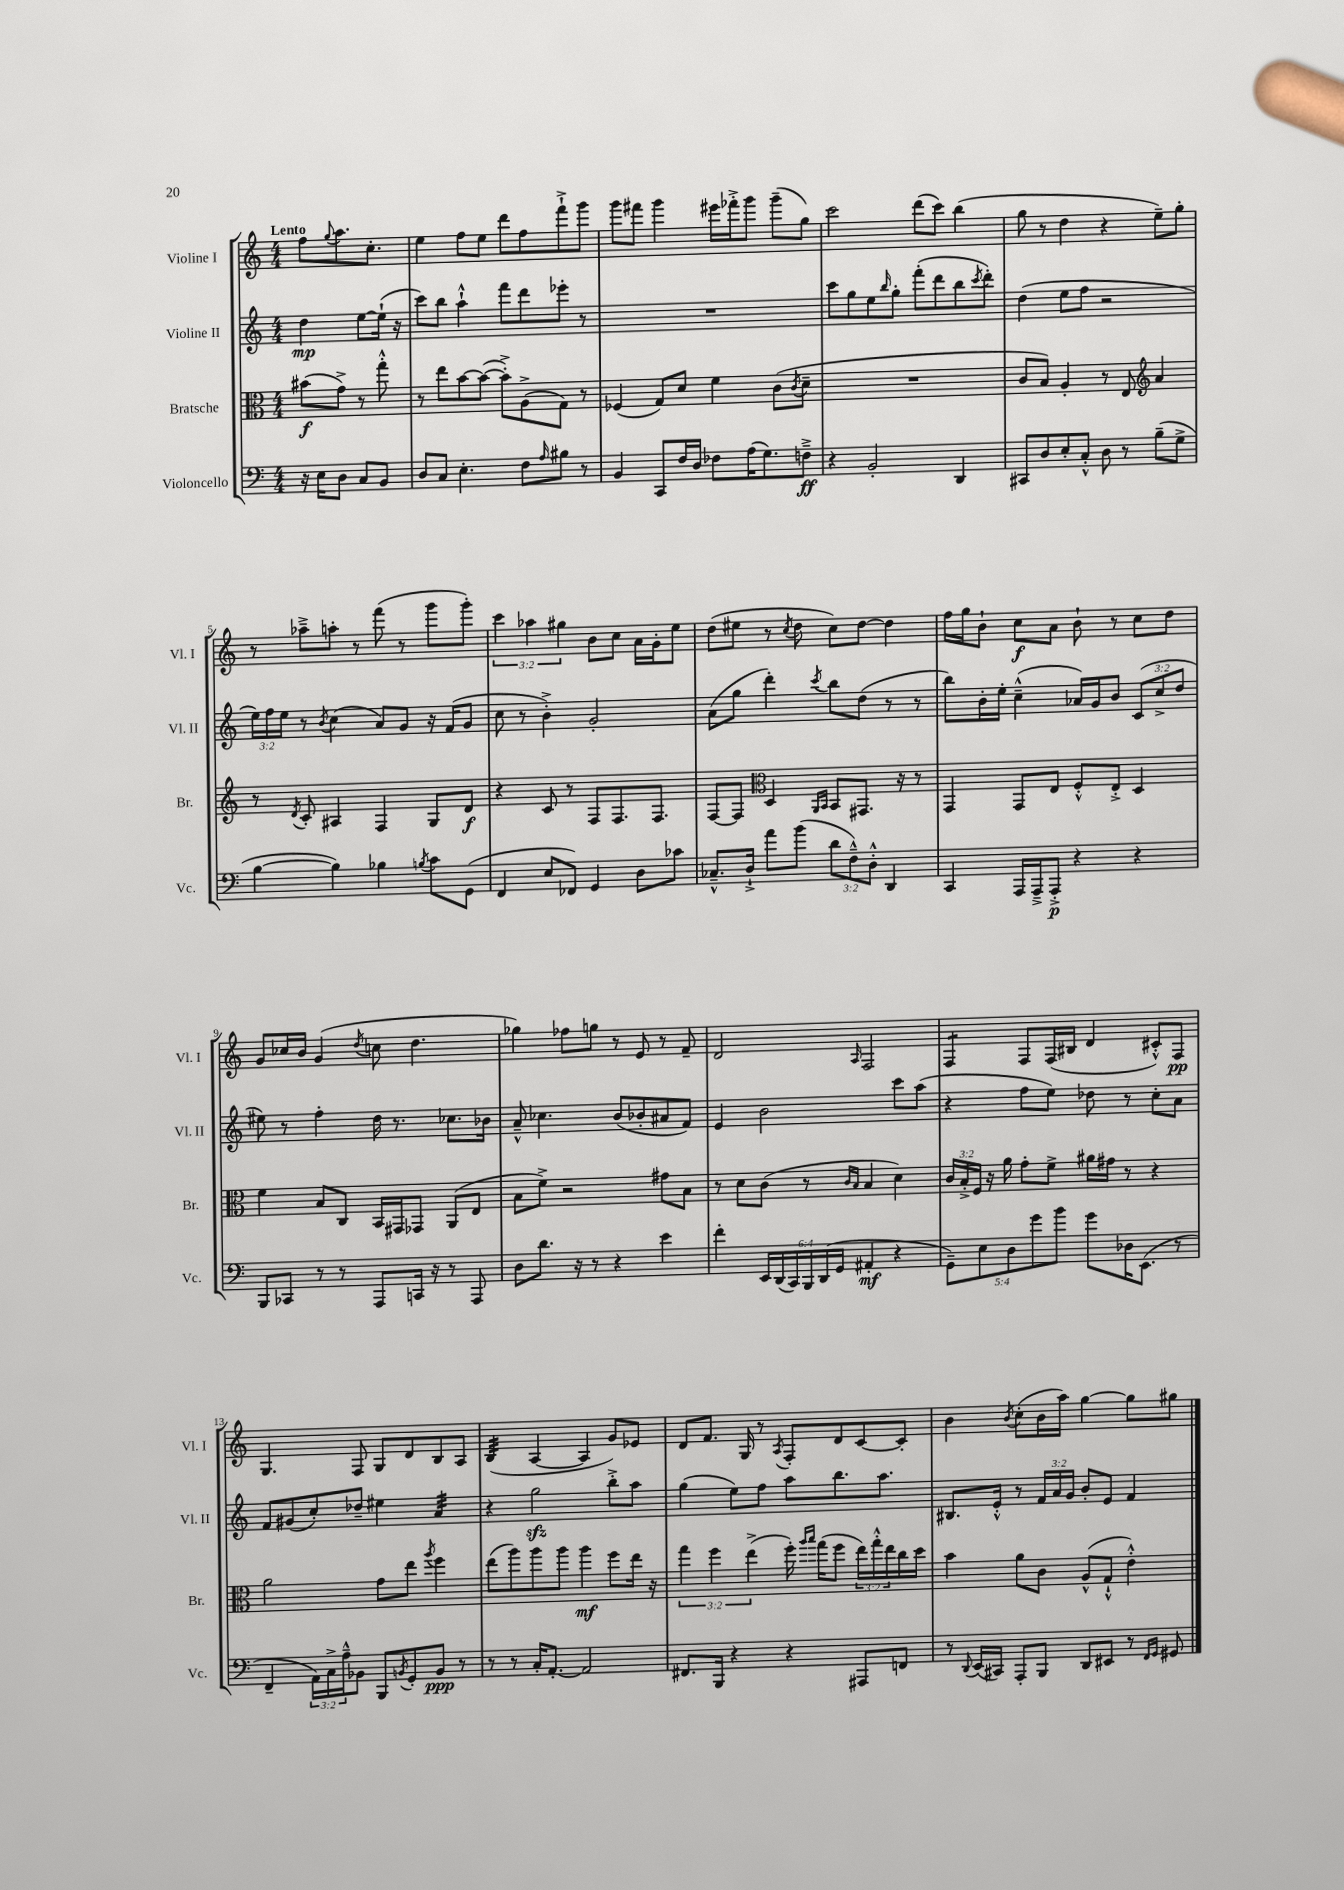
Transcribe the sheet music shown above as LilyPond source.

<<
\new StaffGroup <<
\new Staff = "s0" \with { instrumentName = "Violine I" shortInstrumentName = "Vl. I" } {
    \clef treble \key c \major \numericTimeSignature \time 4/4 \override Staff.TupletNumber.text = #tuplet-number::calc-fraction-text \partial 2 \tempo "Lento"
    f''8 \appoggiatura { g''8 } a''8. c''8.-. |
    e''4 f''8 e''8 d'''8 f''8 f'''8-!-> g'''8 |
    g'''8 fis'''8 g'''4 eis'''16 fes'''16-.-> g'''8 g'''8--( g''8) |
    c'''2 d'''8( c'''8) b''4( |
    g''8 r8 d''4 r4 e''8--) g''8-. |
    r8 aes''8---> a''8-. r8 f'''8( r8 g'''8 g'''8-.) |
    \tuplet 3/2 { c'''4 aes''4 gis''4 } b'8 c''8 a'16 g'16-. e''8 |
    d''8( eis''8 r8 \acciaccatura { c''8 } d''8 c''8) d''8~ d''4 |
    f''16 g''16 b'8-! c''8\f a'8 b'8-! r8 c''8 d''8 |
    g'8 ces''16 b'16 g'4( \acciaccatura { d''8 } c''8 d''4. |
    ges''4) fes''8 g''8 r8 e'8 r8 f'8-- |
    d'2 \grace { a16 } f2 |
    f4:8 f8 f16( bis16 d'4 cis'8-.-^) f8\pp |
    g4. f8 g8 d'8 b8 a8 |
    b4:32( a4~ a4 g'8) ees'8 |
    d'8 f'8. g16 r8 \acciaccatura { a8 } f8-. d'8 c'8~ c'8-. |
    b'4 \acciaccatura { b'8 } c''8-.( b'16 a''16) g''4~ g''8 gis''8 \bar "|." |
}
\new Staff = "s1" \with { instrumentName = "Violine II" shortInstrumentName = "Vl. II" } {
    \clef treble \key c \major \numericTimeSignature \time 4/4 \override Staff.TupletNumber.text = #tuplet-number::calc-fraction-text \partial 2
    d''4\mp e''8~ e''16-!( r16 |
    c'''8) b''8 a''4-!-^ f'''8 d'''8 ees'''8-. r8 |
    R1 |
    c'''8 g''8 e''8 \grace { b''16 } g''8-. f'''8-.( d'''8 b''8 \acciaccatura { c'''8 } d'''8-.) |
    d''4( e''8 f''8 r2 |
    \tuplet 3/2 { e''16) f''16 e''16 } r8 \acciaccatura { b'8 } c''4( a'8) g'8 r16 f'16( g'8 |
    c''8 r8 b'4-.->) g'2-. |
    a'8( g''8 d'''4-.) \acciaccatura { c'''8 } b''8 d''8( r8 r8 |
    b''8) b'16-. e''16-. c''4---^( aes'16) g'16 b'8 \tuplet 3/2 { c'8( c''8-> d''8 } |
    eis''8) r8 f''4-. d''16 r8. ces''8. bes'16 |
    a'8---^ ces''4. b'8( bes'8-. ais'8 f'8) |
    e'4 b'2 c'''8 a''8( |
    r4 f''8 e''8) des''8 r8 c''8-. a'8 |
    f'8 gis'8( c''8-.) des''8-- eis''4 a'4:32 |
    r4 g''2\sfz b''8-.-> a''8 |
    g''4( e''8) f''8 a''8 b''8. a''8. |
    bis8. e'16-.-^ r8 \tuplet 3/2 { f'16 a'16 g'16 } b'8-. e'8 f'4 \bar "|." |
}
\new Staff = "s2" \with { instrumentName = "Bratsche" shortInstrumentName = "Br." } {
    \clef alto \key c \major \numericTimeSignature \time 4/4 \override Staff.TupletNumber.text = #tuplet-number::calc-fraction-text \partial 2
    bis'8\f( g'8->) r8 g''8-.-^ |
    r8 e''8 b'8~ b'8~( b'8-.->) a8->( g8) r8 |
    fes4( g8) d'8 f'4 c'8( \acciaccatura { c'8 } d'8-- |
    R1 |
    c'8 b8) a4-. r8 e8 \clef treble a'4 |
    r8 \acciaccatura { d'8 } c'8-. ais4 f4 g8 d'8\f |
    r4 c'8 r8 f8 f8. f8. |
    f8~ f8 \clef alto d4 \grace { a,16 b,16 } b,8 gis,8. r16 r8 |
    g,4 g,8 e8 f8-.-^ e8-.-> d4 |
    f'4 b8 c8 b,16 gis,16 ges,8 a,8( e8 |
    b8 f'8->) r2 gis'8 b8 |
    r8 d'8 c'8( r8 \grace { c'16 b16 } b4 d'4) |
    \tuplet 3/2 { c'16 b16-.-> f16 } r16 a'16 g'8-. f'8-> ais'16 gis'16 r8 r4 |
    a'2 g'8 e''8 \acciaccatura { a''8 } f''4 |
    e''8( a''8) a''8 a''8 a''4\mf f''8 e''16 r16 |
    \tuplet 3/2 { g''4 f''4 e''4->( } f''16-.) \grace { a''16 b''16 } g''16( f''8 \tuplet 3/2 { e''16) g''16-.-^ e''16 } c''16 d''16 |
    b'4 a'8 c'8 a8-^( g8-!-^ e'4-.-^) \bar "|." |
}
\new Staff = "s3" \with { instrumentName = "Violoncello" shortInstrumentName = "Vc." } {
    \clef bass \key c \major \numericTimeSignature \time 4/4 \override Staff.TupletNumber.text = #tuplet-number::calc-fraction-text \partial 2
    r16 e16 d8 c8 b,8 |
    d8 c8 e4.-. f8 \grace { a16 } bis8 r8 |
    b,4 c,8 f16 d16 fes8 a16( g8.) f8--->\ff |
    r4 b,2-. d,4 |
    cis,8 d8 e8-. c8-.-^ d8 r8 b8--( g8-> |
    b4~ b4) bes4 \acciaccatura { b8 } c'8 g,8( |
    f,4 e8 fes,8) g,4 d8 ces'8 |
    ces8.---^ d16-!-> a'8 b'8( \tuplet 3/2 { d'8 f8---^) d8-.-^ } d,4 |
    c,4 a,,16 a,,16---> a,,8-.->\p r4 r4 |
    b,,8 ces,8 r8 r8 a,,8 c,16 r16 r8 a,,8 |
    d8 d'8. r16 r8 r4 e'4 |
    f'4-. \tuplet 6/4 { e,16 d,16( c,16) b,,16 d,16( g,16 } ais,4-.\mf r4 |
    \tuplet 5/4 { g,8--) e8 d8 g'8 b'8 } g'8 des16 e,8.( r8 |
    f,4-- \tuplet 3/2 { a,16) c16-> a16---^ } bes,8 b,,8 \acciaccatura { b,8 } g,8-. b,8\ppp r8 |
    r8 r8 c16-. a,8.~-. a,2 |
    fis,8. b,,16 r4 r4 ais,,8 f,8 |
    r8 \appoggiatura { d,8 } e,16( cis,16) a,,8-. b,,8 d,8 eis,8 r8 \grace { f,16 g,16 } gis,8 \bar "|." |
}
>>
>>
